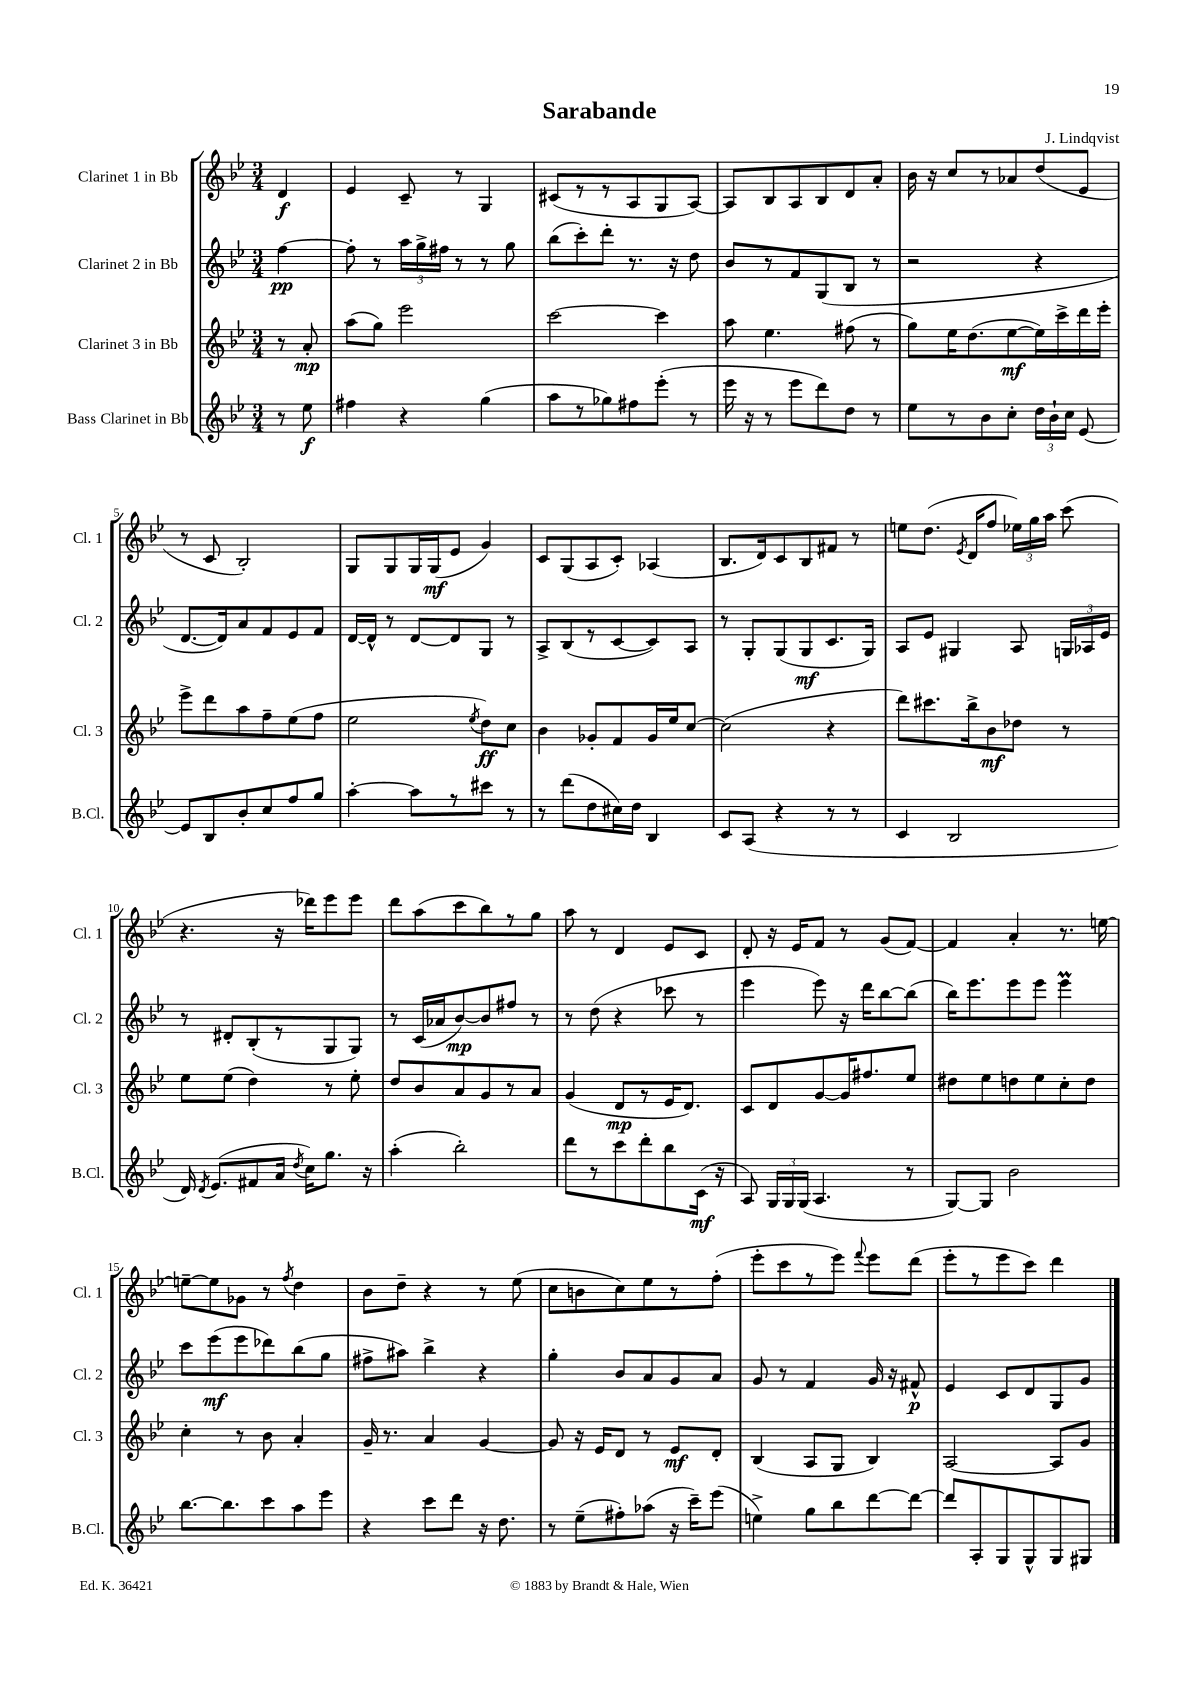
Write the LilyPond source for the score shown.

\header { title = "Sarabande" composer = "J. Lindqvist" }
<<
\new StaffGroup <<
\new Staff = "s0" \with { instrumentName = "Clarinet 1 in Bb" shortInstrumentName = "Cl. 1" } {
    \clef treble \key bes \major \numericTimeSignature \time 3/4 \partial 4
    \autoBeamOff d'4\f |
    ees'4 c'8-- r8 g4 |
    cis'8[( r8 r8 a8 g8 a8]~) |
    a8[ bes8 a8 bes8 d'8 a'8]-. |
    bes'16 r16 c''8[ r8 aes'8 d''8( ees'8] |
    r8 c'8 bes2-.) |
    g8[ g8 g16 g16\mf( ees'8] g'4) |
    c'8[ g8( a8 c'8]-.) aes4( |
    bes8.[ d'16) c'8 bes8 fis'8] r8 |
    e''8[ d''8.]( \acciaccatura { ees'8 } d'16[ f''8] \tuplet 3/2 { ees''16[) g''16 a''16] } c'''8( |
    r4. r16 des'''16[) ees'''8 ees'''8] |
    d'''8[ a''8( c'''8 bes''8) r8 g''8] |
    a''8 r8 d'4 ees'8[ c'8] |
    d'8-. r16 ees'16[ f'8] r8 g'8[( f'8]~) |
    f'4 a'4-. r8. e''16~ |
    e''8[~-- e''8 ges'8] r8 \acciaccatura { f''8 } d''4 |
    bes'8[ d''8]-- r4 r8 ees''8( |
    c''8[ b'8 c''8) ees''8 r8 f''8]-.( |
    ees'''8[-. c'''8 r8 ees'''8]) \appoggiatura { f'''8 } ees'''8[ d'''8]( |
    ees'''8[-. r8 ees'''8 c'''8]) d'''4 \bar "|." |
}
\new Staff = "s1" \with { instrumentName = "Clarinet 2 in Bb" shortInstrumentName = "Cl. 2" } {
    \clef treble \key bes \major \numericTimeSignature \time 3/4 \partial 4
    \autoBeamOff f''4~\pp |
    f''8-. r8 \tuplet 3/2 { a''16[ g''16-> fis''16] } r8 r8 g''8 |
    bes''8[( c'''8-.) d'''8]-. r8. r16 d''8 |
    bes'8[ r8 f'8 g8( bes8] r8 |
    r2 r4 |
    d'8.[~ d'16) a'8 f'8 ees'8 f'8] |
    d'16[~ d'16]-^ r8 d'8[~ d'8 g8] r8 |
    a8[-> bes8( r8 c'8~ c'8) a8] |
    r8 g8[-. g8( g8\mf c'8. g16]) |
    a8[ ees'8] gis4 a8 \tuplet 3/2 { g16[ aes16 ees'16] } |
    r8 dis'8[-. bes8-.( r8 g8 g8]) |
    r8 c'16[( aes'16 bes'8~\mp) bes'8 fis''8] r8 |
    r8 d''8( r4 ces'''8 r8 |
    ees'''4 ees'''8) r16 d'''16[ bes''8~ bes''8]( |
    bes''16[) ees'''8. ees'''8 ees'''8] ees'''4\prall |
    c'''8[ ees'''8\mf( ees'''8 des'''8) bes''8( g''8] |
    fis''8[-> ais''8]) bes''4-> r4 |
    g''4-. bes'8[ a'8 g'8 a'8] |
    g'8 r8 f'4 g'16 r16 fis'8-^\p |
    ees'4 c'8[ d'8 g8 g'8] \bar "|." |
}
\new Staff = "s2" \with { instrumentName = "Clarinet 3 in Bb" shortInstrumentName = "Cl. 3" } {
    \clef treble \key bes \major \numericTimeSignature \time 3/4 \partial 4
    \autoBeamOff r8 a'8-.\mp |
    a''8[( g''8]) ees'''2 |
    c'''2~ c'''4 |
    a''8 ees''4. fis''8( r8 |
    g''8[) ees''16 d''8.( ees''8~\mf ees''16) c'''16-> d'''16 ees'''16]-. |
    ees'''8[-> d'''8 a''8 f''8-- ees''8( f''8] |
    ees''2 \acciaccatura { ees''8 } d''8[\ff) c''8] |
    bes'4 ges'8[-. f'8 ges'16 ees''16 c''8]~ |
    c''2( r4 |
    d'''8[) cis'''8. bes''16-> bes'8\mf des''8] r8 |
    ees''8[ ees''8]( d''4) r8 ees''8-. |
    d''8[ bes'8 a'8 g'8 r8 a'8] |
    g'4( d'8[\mp r8 ees'16 d'8.]) |
    c'8[ d'8 g'8~ g'16 fis''8. ees''8] |
    dis''8[ ees''8 d''8 ees''8 c''8-. d''8] |
    c''4-. r8 bes'8 a'4-. |
    g'16-- r8. a'4 g'4~ |
    g'8 r16 ees'16[ d'8] r8 ees'8[\mf d'8]-. |
    bes4( a8[ g8] bes4) |
    a2~ a8[ g'8] \bar "|." |
}
\new Staff = "s3" \with { instrumentName = "Bass Clarinet in Bb" shortInstrumentName = "B.Cl." } {
    \clef treble \key bes \major \numericTimeSignature \time 3/4 \partial 4
    \autoBeamOff r8 ees''8\f |
    fis''4 r4 g''4( |
    a''8[ r8 ges''8) fis''8 ees'''8]-.( r8 |
    ees'''16 r16 r8 ees'''8[ d'''8) d''8] r8 |
    ees''8[ r8 bes'8 c''8]-. \tuplet 3/2 { d''16[ bes'16-! c''16] } ees'8~ |
    ees'8[ bes8 bes'8-. c''8 f''8 g''8] |
    a''4~-. a''8[ r8 cis'''8] r8 |
    r8 d'''8[( d''8 cis''16) d''16] bes4 |
    c'8[ a8]( r4 r8 r8 |
    c'4 bes2 |
    d'16) \acciaccatura { d'8 } ees'8.[( fis'8 a'16] \acciaccatura { d''8 } c''16[) g''8.] r16 |
    a''4-.( bes''2-.) |
    d'''8[ r8 c'''8 d'''8-. bes''8 c'16]\mf( r16 |
    a8) \tuplet 3/2 { g16[ g16 g16]( } a4. r8 |
    g8[~) g8] bes'2 |
    bes''8.[~ bes''8. c'''8 a''8 ees'''8] |
    r4 c'''8[ d'''8] r16 d''8. |
    r8 ees''8[--( fis''8-.) aes''8]( r16 c'''16[--) ees'''8]( |
    e''4->) g''8[ bes''8 d'''8~ d'''8]~ |
    d'''8[ a8-. g8 g8-^ g8 gis8] \bar "|." |
}
>>
>>
